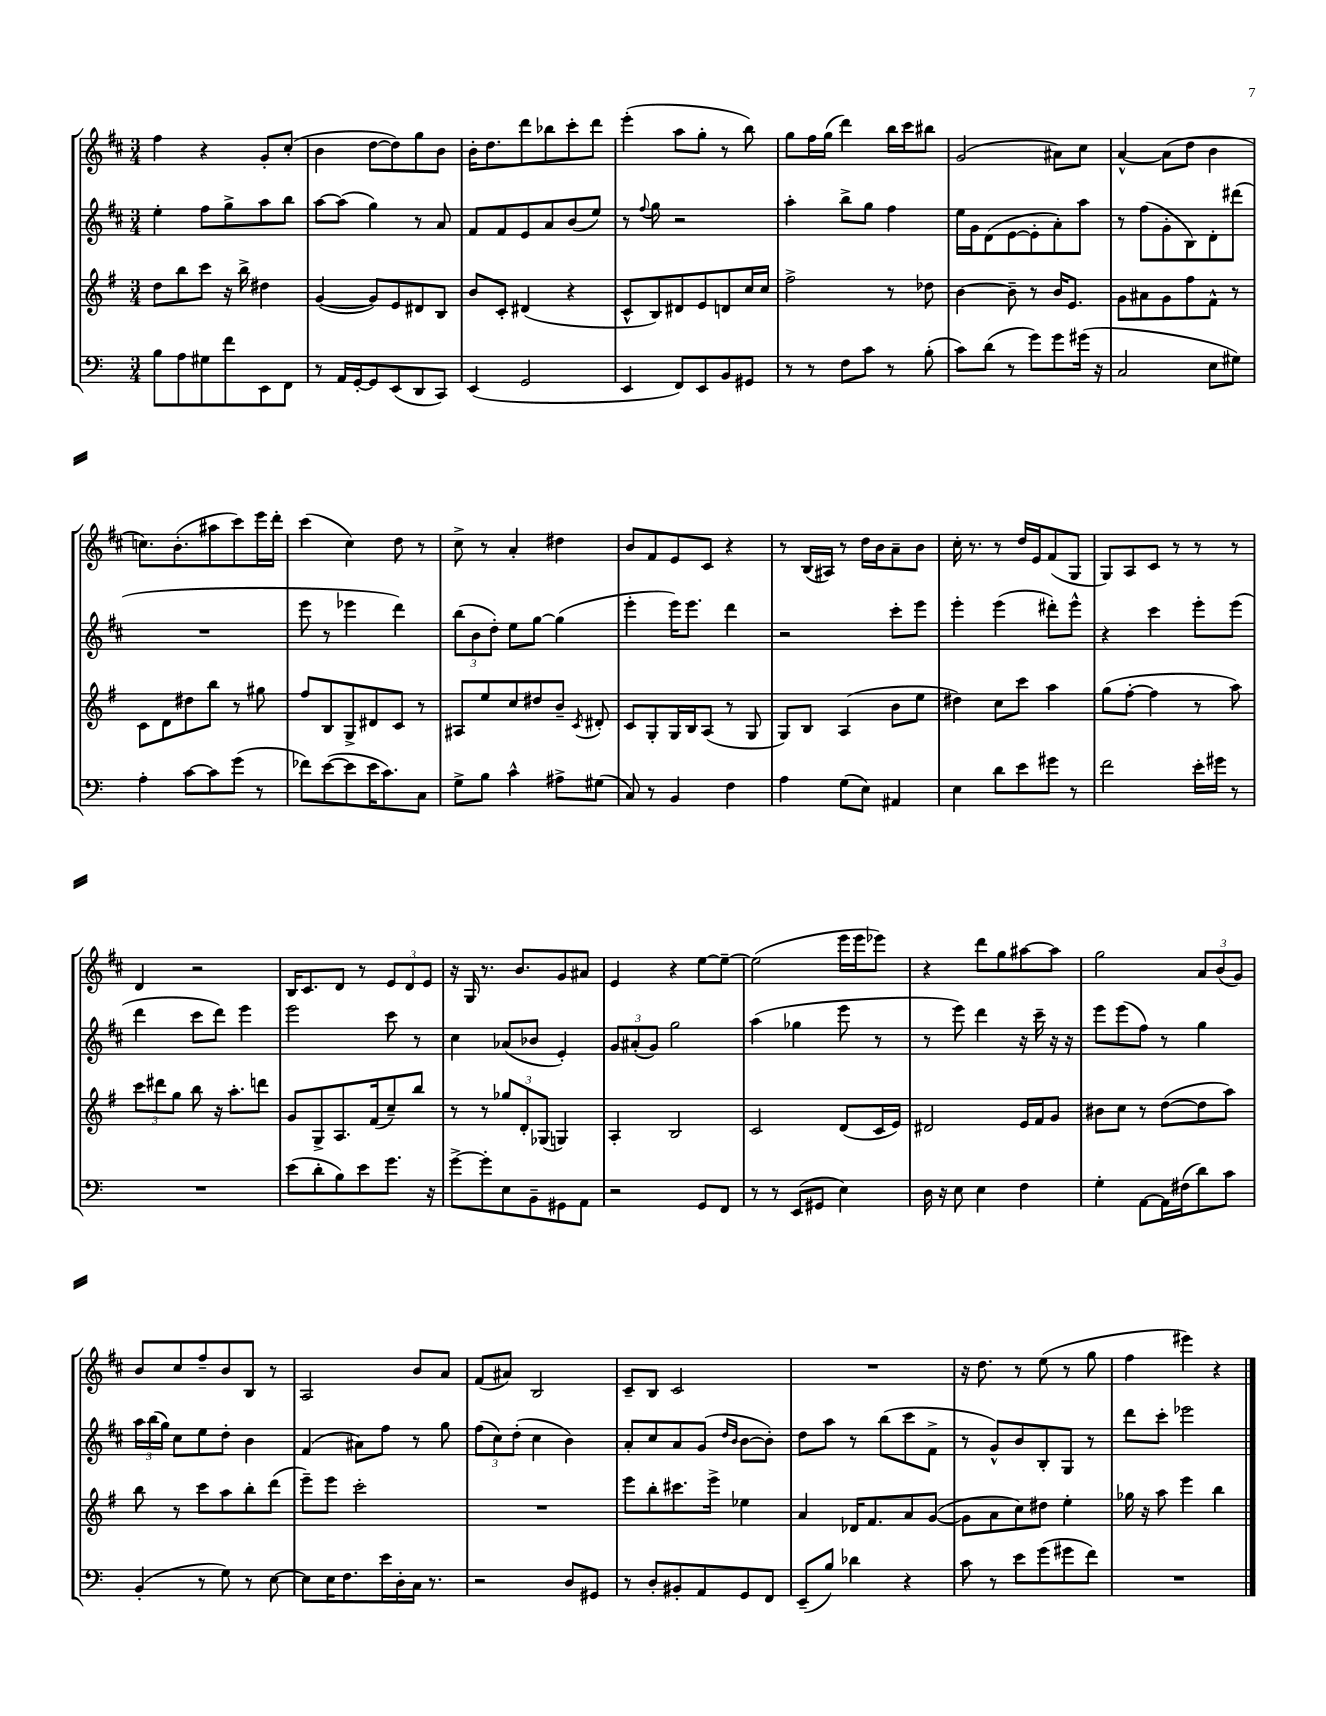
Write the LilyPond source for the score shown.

<<
\new StaffGroup <<
\new Staff = "s0" {
    \clef treble \key d \major \numericTimeSignature \time 3/4
    \autoBeamOff fis''4 r4 g'8[-. cis''8]-.( |
    b'4 d''8[~ d''8) g''8 b'8] |
    b'16[-. d''8. d'''8 bes''8 cis'''8-. d'''8] |
    e'''4-.( a''8[ g''8]-. r8 b''8) |
    g''8[ fis''16 g''16]( d'''4) b''16[ cis'''16 bis''8] |
    g'2( ais'8[) cis''8] |
    a'4~-^ a'8[( d''8] b'4 |
    c''8.[) b'8.-.( ais''8 cis'''8) e'''16 d'''16]-. |
    cis'''4( cis''4) d''8 r8 |
    cis''8-> r8 a'4-. dis''4 |
    b'8[ fis'8 e'8 cis'8] r4 |
    r8 b16[( ais16]) r8 d''16[ b'16 a'8-- b'8] |
    cis''16-. r8. r8 d''16[ e'16 fis'8( g8] |
    g8[) a8 cis'8] r8 r8 r8 |
    d'4 r2 |
    b16[ cis'8. d'8] r8 \tuplet 3/2 { e'8[ d'8 e'8] } |
    r16 g16 r8. b'8.[ g'8 ais'8] |
    e'4 r4 e''8[~ e''8]~-- |
    e''2( e'''16[ e'''16 ees'''8]) |
    r4 d'''8[ g''8 ais''8~ ais''8] |
    g''2 \tuplet 3/2 { a'8[ b'8( g'8]) } |
    b'8[ cis''8 fis''8-- b'8 b8] r8 |
    a2 b'8[ a'8] |
    fis'8[( ais'8]) b2 |
    cis'8[-- b8] cis'2 |
    R2. |
    r16 d''8. r8 e''8( r8 g''8 |
    fis''4 eis'''4) r4 \bar "|." |
}
\new Staff = "s1" {
    \clef treble \key d \major \numericTimeSignature \time 3/4
    \autoBeamOff e''4-. fis''8[ g''8-> a''8 b''8] |
    a''8[~ a''8]( g''4) r8 a'8 |
    fis'8[ fis'8 e'8 a'8 b'8( e''8]) |
    r8 \appoggiatura { fis''8 } g''8 r2 |
    a''4-. b''8[-> g''8] fis''4 |
    e''16[ g'16 d'8( e'8~ e'8-. a'8-.) a''8] |
    r8 fis''8[( g'8-. b8) d'8-. dis'''8]( |
    R2. |
    e'''8 r8 ees'''4 d'''4) |
    \tuplet 3/2 { b''8[( b'8 d''8]-.) } e''8[ g''8]~ g''4( |
    e'''4-. e'''16[) e'''8.] d'''4 |
    r2 cis'''8[-. e'''8] |
    e'''4-. e'''4( dis'''8[-.) e'''8]-^ |
    r4 cis'''4 e'''8[-. e'''8]( |
    d'''4 cis'''8[ d'''8]) e'''4 |
    e'''2 cis'''8 r8 |
    cis''4 aes'8[( bes'8] e'4-.) |
    \tuplet 3/2 { g'8[ ais'8-.( g'8]) } g''2 |
    a''4( ges''4 e'''8 r8 |
    r8 e'''8) d'''4 r16 cis'''16-- r16 r16 |
    e'''8[ e'''8( fis''8]) r8 g''4 |
    \tuplet 3/2 { a''16[ b''16( g''16]) } cis''8[ e''8 d''8]-. b'4 |
    fis'4( ais'8[) fis''8] r8 g''8 |
    \tuplet 3/2 { fis''8[( cis''8) d''8]-.( } cis''4 b'4) |
    a'8[-. cis''8 a'8 g'8]( \grace { d''16[ b'16] } b'8[~ b'8]-.) |
    d''8[ a''8] r8 b''8[( cis'''8 fis'8]-> |
    r8 g'8[-^) b'8 b8-. g8] r8 |
    d'''8[ cis'''8]-. ees'''2 \bar "|." |
}
\new Staff = "s2" {
    \clef treble \key g \major \numericTimeSignature \time 3/4
    \autoBeamOff d''8[ b''8 c'''8] r16 b''16-> dis''4 |
    g'4~( g'8[) e'8 dis'8 b8] |
    b'8[ c'8]-. dis'4( r4 |
    c'8[-^ b8) dis'8 e'8 d'8 c''16 c''16] |
    fis''2-> r8 des''8 |
    b'4~ b'8-- r8 b'16[ e'8.] |
    g'8[ ais'8 g'8 fis''8 fis'8]-^ r8 |
    c'8[ d'8 dis''8 b''8] r8 gis''8 |
    fis''8[ b8 g8-> dis'8 c'8] r8 |
    ais8[ e''8 c''8 dis''8 b'8]-- \acciaccatura { c'8 } dis'8-. |
    c'8[ g8-. g16 b16 a8]( r8 g8 |
    g8[) b8] a4( b'8[ e''8] |
    dis''4) c''8[ c'''8] a''4 |
    g''8[( fis''8]~-. fis''4 r8 a''8) |
    \tuplet 3/2 { c'''8[ dis'''8 g''8] } b''8 r16 a''8.[-. d'''8] |
    g'8[ g8-> a8. fis'16( c''8--) b''8] |
    r8 r8 \tuplet 3/2 { ges''8[ d'8-. ges8]( } g4) |
    a4-. b2 |
    c'2 d'8[( c'16 e'16]) |
    dis'2 e'16[ fis'16 g'8] |
    bis'8[ c''8] r8 d''8[~( d''8 a''8]) |
    b''8 r8 c'''8[ a''8 b''8-. d'''8]( |
    e'''8[--) e'''8] c'''2-. |
    R2. |
    e'''8[ b''8-. cis'''8. e'''16]-> ees''4 |
    a'4 des'16[ fis'8. a'8 g'8]~( |
    g'8[ a'8 c''8) dis''8] e''4-. |
    ges''16 r16 a''8 e'''4 b''4 \bar "|." |
}
\new Staff = "s3" {
    \clef bass \key c \major \numericTimeSignature \time 3/4
    \autoBeamOff b8[ a8 gis8 f'8 e,8 f,8] |
    r8 a,16[ g,16~-. g,8 e,8( d,8 c,8]) |
    e,4( g,2 |
    e,4 f,8[) e,8 b,8 gis,8] |
    r8 r8 f8[ c'8] r8 b8-.( |
    c'8[) d'8]( r8 g'8[) g'8 gis'16]( r16 |
    c2 e8[ gis8]) |
    a4-. c'8[~ c'8 g'8]( r8 |
    fes'8[) e'8~( e'8 e'16 c'8.) c8] |
    g8[-> b8] c'4-^ ais8[-> gis8]( |
    c8) r8 b,4 f4 |
    a4 g8[( e8]) ais,4 |
    e4 d'8[ e'8 gis'8] r8 |
    f'2 e'16[-. gis'16] r8 |
    R2. |
    e'8[( d'8-. b8) e'8 g'8.] r16 |
    g'8[~-> g'8-. e8 b,8-- gis,8 a,8] |
    r2 g,8[ f,8] |
    r8 r8 e,8[( gis,8] e4) |
    d16 r16 e8 e4 f4 |
    g4-. a,8[~ a,16 fis16( d'8) c'8] |
    b,4-.( r8 g8) r8 e8~ |
    e8[ e16 f8. e'16 d16-. c16] r8. |
    r2 d8[ gis,8] |
    r8 d8[-. bis,8-. a,8 g,8 f,8] |
    e,8[--( b8]) des'4 r4 |
    c'8 r8 e'8[ g'8( gis'8 f'8]) |
    R2. \bar "|." |
}
>>
>>
\layout { \context { \Score \remove "Bar_number_engraver" } }
